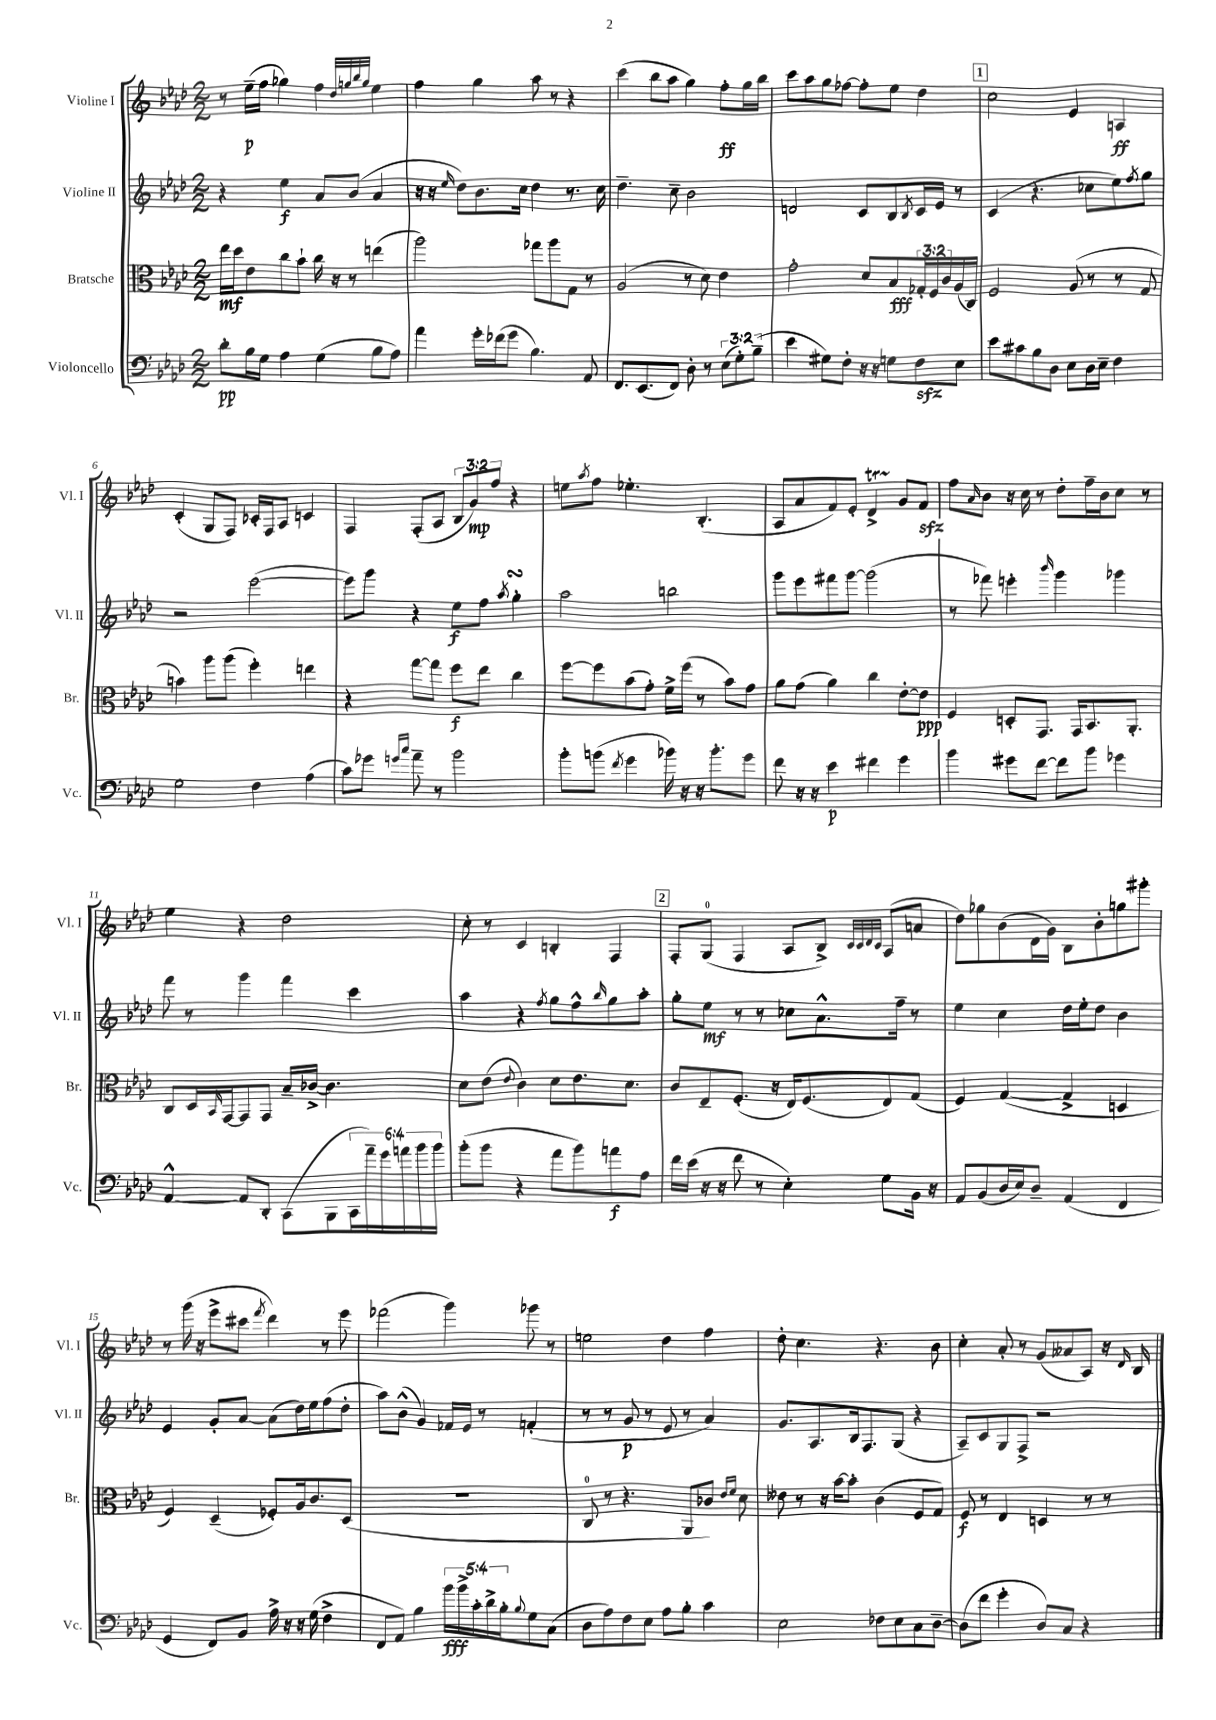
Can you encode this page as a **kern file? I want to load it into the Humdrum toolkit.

**kern	**dynam	**kern	**dynam	**kern	**dynam	**kern	**dynam
*part4	*part4	*part3	*part3	*part2	*part2	*part1	*part1
*staff4	*staff4	*staff3	*staff3	*staff2	*staff2	*staff1	*staff1
*I"Violoncello	*	*I"Bratsche	*	*I"Violine II	*	*I"Violine I	*
*I'Vc.	*	*I'Br.	*	*I'Vl. II	*	*I'Vl. I	*
*clefF4	*	*clefC3	*	*clefG2	*	*clefG2	*
*k[b-e-a-d-]	*	*k[b-e-a-d-]	*	*k[b-e-a-d-]	*	*k[b-e-a-d-]	*
*M2/2	*	*M2/2	*	*M2/2	*	*M2/2	*
=1	=1	=1	=1	=1	=1	=1	=1
8d-'\L	pp	16ee-\LL	mf	4r	.	8r	.
.	.	16dd-\J	.	.	.	.	.
16B-\L	.	8e-\	.	.	.	(16ee-~\LL	p
16G\JJ	.	.	.	.	.	16ff\JJ	.
4A-\	.	8cc\	.	4ee-\	f	4gg-X\)	.
.	.	8b-`\J	.	.	.	.	.
(4G\	.	16cc\	.	8a-/L	.	4ff\	.
.	.	16r	.	.	.	.	.
.	.	8r	.	(8b-/J	.	.	.
.	.	.	.	.	.	32qqdd-/LLL	.
.	.	.	.	.	.	32qqggn/	.
.	.	.	.	.	.	32qqbb-/	.
.	.	.	.	.	.	32qqgg/JJJ	.
8B-\L	.	(4een\	.	4a-/	.	4ee-\	.
8A-\J)	.	.	.	.	.	.	.
=2	=2	=2	=2	=2	=2	=2	=2
4a-\	.	2aa-\)	.	16r	.	4ff\	.
.	.	.	.	16r	.	.	.
.	.	.	.	16qqee-/	.	.	.
.	.	.	.	8dd-\L)	.	.	.
16g'\LL	.	.	.	8.b-\	.	4gg\	.
(16f-X\J	.	.	.	.	.	.	.
8g\J	.	.	.	.	.	.	.
.	.	.	.	16cc\Jk	.	.	.
4.B-\)	.	8gg-X\L	.	4dd-\	.	8aa-\	.
.	.	8aa-\	.	.	.	8r	.
.	.	8G\J	.	8.r	.	4r	.
8AA-/	.	8r	.	.	.	.	.
.	.	.	.	16cc\	.	.	.
=3	=3	=3	=3	=3	=3	=3	=3
8.FF/L	.	(2A-/	.	4.dd-~\	.	(4ccc\	.
(8.EE-/	.	.	.	.	.	.	.
.	.	.	.	.	.	8bb-\L	.
8FF/J)	.	.	.	8cc~\	.	8aa-\J	.
8D-'\	.	8r	.	2b-\	.	4gg\)	.
8r	.	8d-\)	.	.	.	.	.
(12E-\L	.	4e-\	.	.	.	8ff'\L	ff
12G'\)	.	.	.	.	.	.	.
.	.	.	.	.	.	16gg\L	.
(12B-~\J	.	.	.	.	.	.	.
.	.	.	.	.	.	16bb-\JJ	.
=4	=4	=4	=4	=4	=4	=4	=4
4e-\	.	2g'\	.	2dn/	.	8ccc\L	.
.	.	.	.	.	.	8aa-\	.
8G#X\L)	.	.	.	.	.	8gg\	.
8F'\J	.	.	.	.	.	[8ff-X\J	.
16r	.	8d-/L	.	8c/L	.	8ff-'\L]	.
16r	.	.	.	.	.	.	.
8Gn\L	.	8B-/	fff	8B-/	.	8ee-\J	.
.	.	.	.	8qB-/	.	.	.
8Fzz\	.	24G-X'/L	.	16c/L	.	4dd-\	.
.	.	24F/	.	.	.	.	.
.	.	.	.	16e-/JJ	.	.	.
.	.	24c/	.	.	.	.	.
8E-\J	.	(16A-/	.	8r	.	.	.
.	.	16C/JJ)	.	.	.	.	.
!!LO:REH:place=s1:t=1
=5	=5	=5	=5	=5	=5	=5	=5
8e-\L	.	2F/	.	(4c/	.	2cc\	.
8c#X\	.	.	.	.	.	.	.
8B-\	.	.	.	4.r	.	.	.
8D-\J	.	.	.	.	.	.	.
8E-\L	.	(8A-/	.	.	.	4e-/	.
16D-\L	.	8r	.	8cc-X\L	.	.	.
16E-~\JJ	.	.	.	.	.	.	.
4F\	.	8r	.	8ee-\)	.	4An/	ff
.	.	.	.	8qff/	.	.	.
.	.	8G/	.	8gg\J	.	.	.
!!LO:LB:g=z
=6	=6	=6	=6	=6	=6	=6	=6
2G\	.	4bn\)	.	2r	.	(4c'/	.
.	.	8aa-\L	.	.	.	8G/L	.
.	.	(8aa-\J	.	.	.	8F/J)	.
4F\	.	4ff'\)	.	([2eee-\	.	16c-X'/LL	.
.	.	.	.	.	.	16F/J	.
.	.	.	.	.	.	8A-/J	.
(4A-\	.	4een\	.	.	.	4cn/	.
=7	=7	=7	=7	=7	=7	=7	=7
8c\L)	.	4r	.	8eee-\L])	.	4F/	.
8g-X\J	.	.	.	8ggg\J	.	.	.
16qqgn/LL	.	.	.	.	.	.	.
16qqcc/JJ	.	.	.	.	.	.	.
8a-~\	.	[8gg\L	.	4r	.	(8F'/L	.
8r	.	8gg\J]	.	.	.	8A-/J	.
2b-\	.	8ff\L	f	8ee-\L	f	12B-/L	.
.	.	.	.	.	.	12g/)	mp
.	.	8ee-\J	.	8ff\J	.	.	.
.	.	.	.	.	.	12ff/J	.
.	.	.	.	8qaa-/	.	.	.
.	.	4cc\	.	4ggsSsS'\	.	4r	.
=8	=8	=8	=8	=8	=8	=8	=8
8b-'\L	.	[8ff\L	.	2aa-\	.	8een\L	.
.	.	.	.	.	.	8qaa-/	.
(8bn\J	.	8ff\]	.	.	.	8ff\J	.
8qf/	.	.	.	.	.	.	.
4g\	.	(8b-\	.	.	.	4.ee-X'\	.
.	.	8g'\J)	.	.	.	.	.
16b-X\)	.	16f^\LL	.	2bbn\	.	.	.
16r	.	(16ff\JJ	.	.	.	.	.
16r	.	8r	.	.	.	(4.B-'/	.
8.b-'\L	.	.	.	.	.	.	.
.	.	8b-\L)	.	.	.	.	.
8g\J	.	8g\J	.	.	.	.	.
=9	=9	=9	=9	=9	=9	=9	=9
8f\	.	8a-\L	.	8ggg\L	.	8A-/L	.
16r	.	(8g\J	.	8eee-\	.	8a-/	.
16r	.	.	.	.	.	.	.
4e-\	p	4a-\)	.	8fff#X\	.	8f/)	.
.	.	.	.	[8ggg\J	.	8e-'/J	.
4f#X\	.	4cc\	.	(2ggg\]	.	4d-T^/	.
4g\	.	[8e-'\L	.	.	.	8g/L	.
.	.	8e-\J]	ppp	.	.	8fzz/J	.
=10	=10	=10	=10	=10	=10	=10	=10
4b-\	.	4F/	.	8r	.	8ff\L	.
.	.	.	.	.	.	16qqa-/	.
.	.	.	.	8fff-X\)	.	8b-\J	.
8g#X\L	.	8Dn'/L	.	4eeen'\	.	16r	.
.	.	.	.	.	.	16cc\	.
[8f\J	.	8.GG/J	.	.	.	8r	.
.	.	.	.	16qqbbb-/	.	.	.
8f\L]	.	.	.	4ggg\	.	8dd-'\L	.
.	.	16GG/KL	.	.	.	.	.
8b-\J	.	8.BB-/	.	.	.	16ff~\L	.
.	.	.	.	.	.	16b-\J	.
4g-X\	.	.	.	4ggg-X\	.	8cc\J	.
.	.	8.AA-'/J	.	.	.	.	.
.	.	.	.	.	.	8r	.
!!LO:LB:g=z
=11	=11	=11	=11	=11	=11	=11	=11
[4AA-^^/	.	8C/L	.	8fff\	.	4ee-\	.
.	.	16D-/L	.	8r	.	.	.
.	.	16qqBB-/	.	.	.	.	.
.	.	[16GG/J	.	.	.	.	.
8AA-/L]	.	8GG/]	.	4ggg\	.	4r	.
8DD-'/J	.	8GG/J	.	.	.	.	.
(8CC\L	.	16B-~/LL	.	4fff\	.	2dd-\	.
.	.	[16c-X^/JJ	.	.	.	.	.
8BBB-\	.	4.c-\]	.	.	.	.	.
24CC\L	.	.	.	4ccc\	.	.	.
24a-~\)	.	.	.	.	.	.	.
24g\	.	.	.	.	.	.	.
24an\	.	.	.	.	.	.	.
24b-\	.	.	.	.	.	.	.
24b-\JJ	.	.	.	.	.	.	.
=12	=12	=12	=12	=12	=12	=12	=12
(8b-'\L	.	8d-\L	.	4aa-\	.	8cc'\	.
8b-\J	.	(8e-\J	.	.	.	8r	.
.	.	8qqe-/	.	.	.	.	.
4r	.	4c\)	.	4r	.	4c/	.
.	.	.	.	8qff/	.	.	.
8a-\L	.	8d-\L	.	8gg\L	.	4Bn'/	.
8b-\)	.	8.e-\	.	8ff^^\	.	.	.
.	.	.	.	16qqbb-/	.	.	.
8an\	f	.	.	8gg\	.	4F/	.
.	.	8.d-\J	.	.	.	.	.
8A-\J	.	.	.	8aa-'\J	.	.	.
!!LO:REH:place=s1:t=2
=13	=13	=13	=13	=13	=13	=13	=13
16f\LL	.	8c/L	.	8gg'\L	.	8F'/L	.
(16e-\JJ	.	.	.	.	.	.	.
16r	.	8E-~/	.	8ee-\J	mf	(8G/J	.
16r	.	.	.	.	.	.	.
8f\	.	(8.F'/J	.	8r	.	4F/	.
8r	.	.	.	8r	.	.	.
.	.	16r	.	.	.	.	.
4E-'\)	.	16E-/KL)	.	8cc-X\L	.	8A-/L	.
.	.	(8.F/	.	.	.	.	.
.	.	.	.	8.a-^^\	.	8B-^/J)	.
.	.	.	.	.	.	32qqc/LLL	.
.	.	.	.	.	.	32qqc/	.
.	.	.	.	.	.	32qqd-/	.
.	.	.	.	.	.	32qqc/JJJ	.
8G\L	.	8E-/)	.	.	.	(8A-/L	.
.	.	.	.	16ff~\Jk	.	.	.
16BB-\Jk	.	(8G/J	.	8r	.	8an/J	.
16r	.	.	.	.	.	.	.
=14	=14	=14	=14	=14	=14	=14	=14
8AA-/L	.	4F/)	.	4ee-\	.	8dd-\L)	.
(8BB-/	.	.	.	.	.	8gg-X\	.
16D-/L	.	([4G/	.	4cc\	.	(8b-\	.
16E-/J)	.	.	.	.	.	.	.
8D-~/J	.	.	.	.	.	16d-\L	.
.	.	.	.	.	.	16g\JJ)	.
(4AA-/	.	4G^/]	.	16dd-\LL	.	8B-\L	.
.	.	.	.	16ee-'\J	.	.	.
.	.	.	.	8dd-\J	.	8b-'\	.
4FF/	.	4Dn/	.	4b-\	.	8ggn\	.
.	.	.	.	.	.	8ggg#X'\J	.
!!LO:LB:g=z
=15	=15	=15	=15	=15	=15	=15	=15
4GG/	.	4F/)	.	4e-/	.	8r	.
.	.	.	.	.	.	(16ggg\	.
.	.	.	.	.	.	16r	.
8FF/L)	.	(4D-~/	.	8g'/L	.	8eee-^\L	.
8BB-/J	.	.	.	[8a-/J	.	8ccc#X\J	.
.	.	.	.	.	.	8qfff/	.
16A-^\	.	8F-X'/L)	.	(8a-\L]	.	4ddd-\)	.
16r	.	.	.	.	.	.	.
16r	.	16A-/k	.	16dd-\L)	.	.	.
(16G\	.	8.c/	.	16ee-\J	.	.	.
4F^\	.	.	.	(8ff\	.	8r	.
.	.	(8D-/J	.	8dd-'\J	.	8eee-\	.
=16	=16	=16	=16	=16	=16	=16	=16
8FF/L	.	1r	.	8aa-\L)	.	(2fff-X\	.
8AA-/J)	.	.	.	(8b-^^\J	.	.	.
4B-\	.	.	.	4g/)	.	.	.
20b-\LL	fff	.	.	16f-X/LL	.	4ggg\)	.
20b-^\	.	.	.	.	.	.	.
.	.	.	.	16e-/JJ	.	.	.
20c'\	.	.	.	.	.	.	.
.	.	.	.	8r	.	.	.
20d-^\	.	.	.	.	.	.	.
20B-'\J	.	.	.	.	.	.	.
8qqB-/	.	.	.	.	.	.	.
8G\	.	.	.	(4fn'/	.	8ggg-X\	.
(8C\J	.	.	.	.	.	8r	.
=17	=17	=17	=17	=17	=17	=17	=17
8D-\L	.	8C/	.	8r	.	2een\	.
8A-\)	.	8r	.	8r	.	.	.
8F\	.	4.r	.	8g/	p	.	.
8E-\J	.	.	.	8r	.	.	.
8A-\L	.	.	.	8e-/	.	4dd-\	.
8B-'\J	.	8AA-/L	.	8r	.	.	.
4c\	.	8c-X/J)	.	4a-/)	.	4ff\	.
.	.	16qqe-/LL	.	.	.	.	.
.	.	16qqf/JJ	.	.	.	.	.
.	.	8d-\	.	.	.	.	.
=18	=18	=18	=18	=18	=18	=18	=18
2E-\	.	8e--X\	.	8.g/L	.	8dd-'\	.
.	.	8r	.	.	.	4.cc\	.
.	.	.	.	8.A-/	.	.	.
.	.	16r	.	.	.	.	.
.	.	[16b-\KL	.	.	.	.	.
.	.	8b-'\J]	.	16B-/k	.	.	.
.	.	.	.	8.F/	.	.	.
8F-X\L	.	(4c\	.	.	.	4.r	.
8E-\	.	.	.	(8G/J	.	.	.
8C\	.	8F/L	.	4r	.	.	.
[8D-~\J	.	8G/J)	.	.	.	8b-\	.
=19	=19	=19	=19	=19	=19	=19	=19
(8D-\L]	.	8F/	f	8A-~/L)	.	4cc'\	.
8f\J	.	8r	.	8c/	.	.	.
4g'\	.	4E-/	.	8G/	.	8a-'/	.
.	.	.	.	8F^/J	.	8r	.
8D-/L)	.	4Dn/	.	2r	.	(8g/L	.
8C/J	.	.	.	.	.	8a--X/	.
4r	.	8r	.	.	.	8A-/J)	.
.	.	8r	.	.	.	16r	.
.	.	.	.	.	.	16qqd-/	.
.	.	.	.	.	.	16B-/	.
==	==	==	==	==	==	==	==
*-	*-	*-	*-	*-	*-	*-	*-
